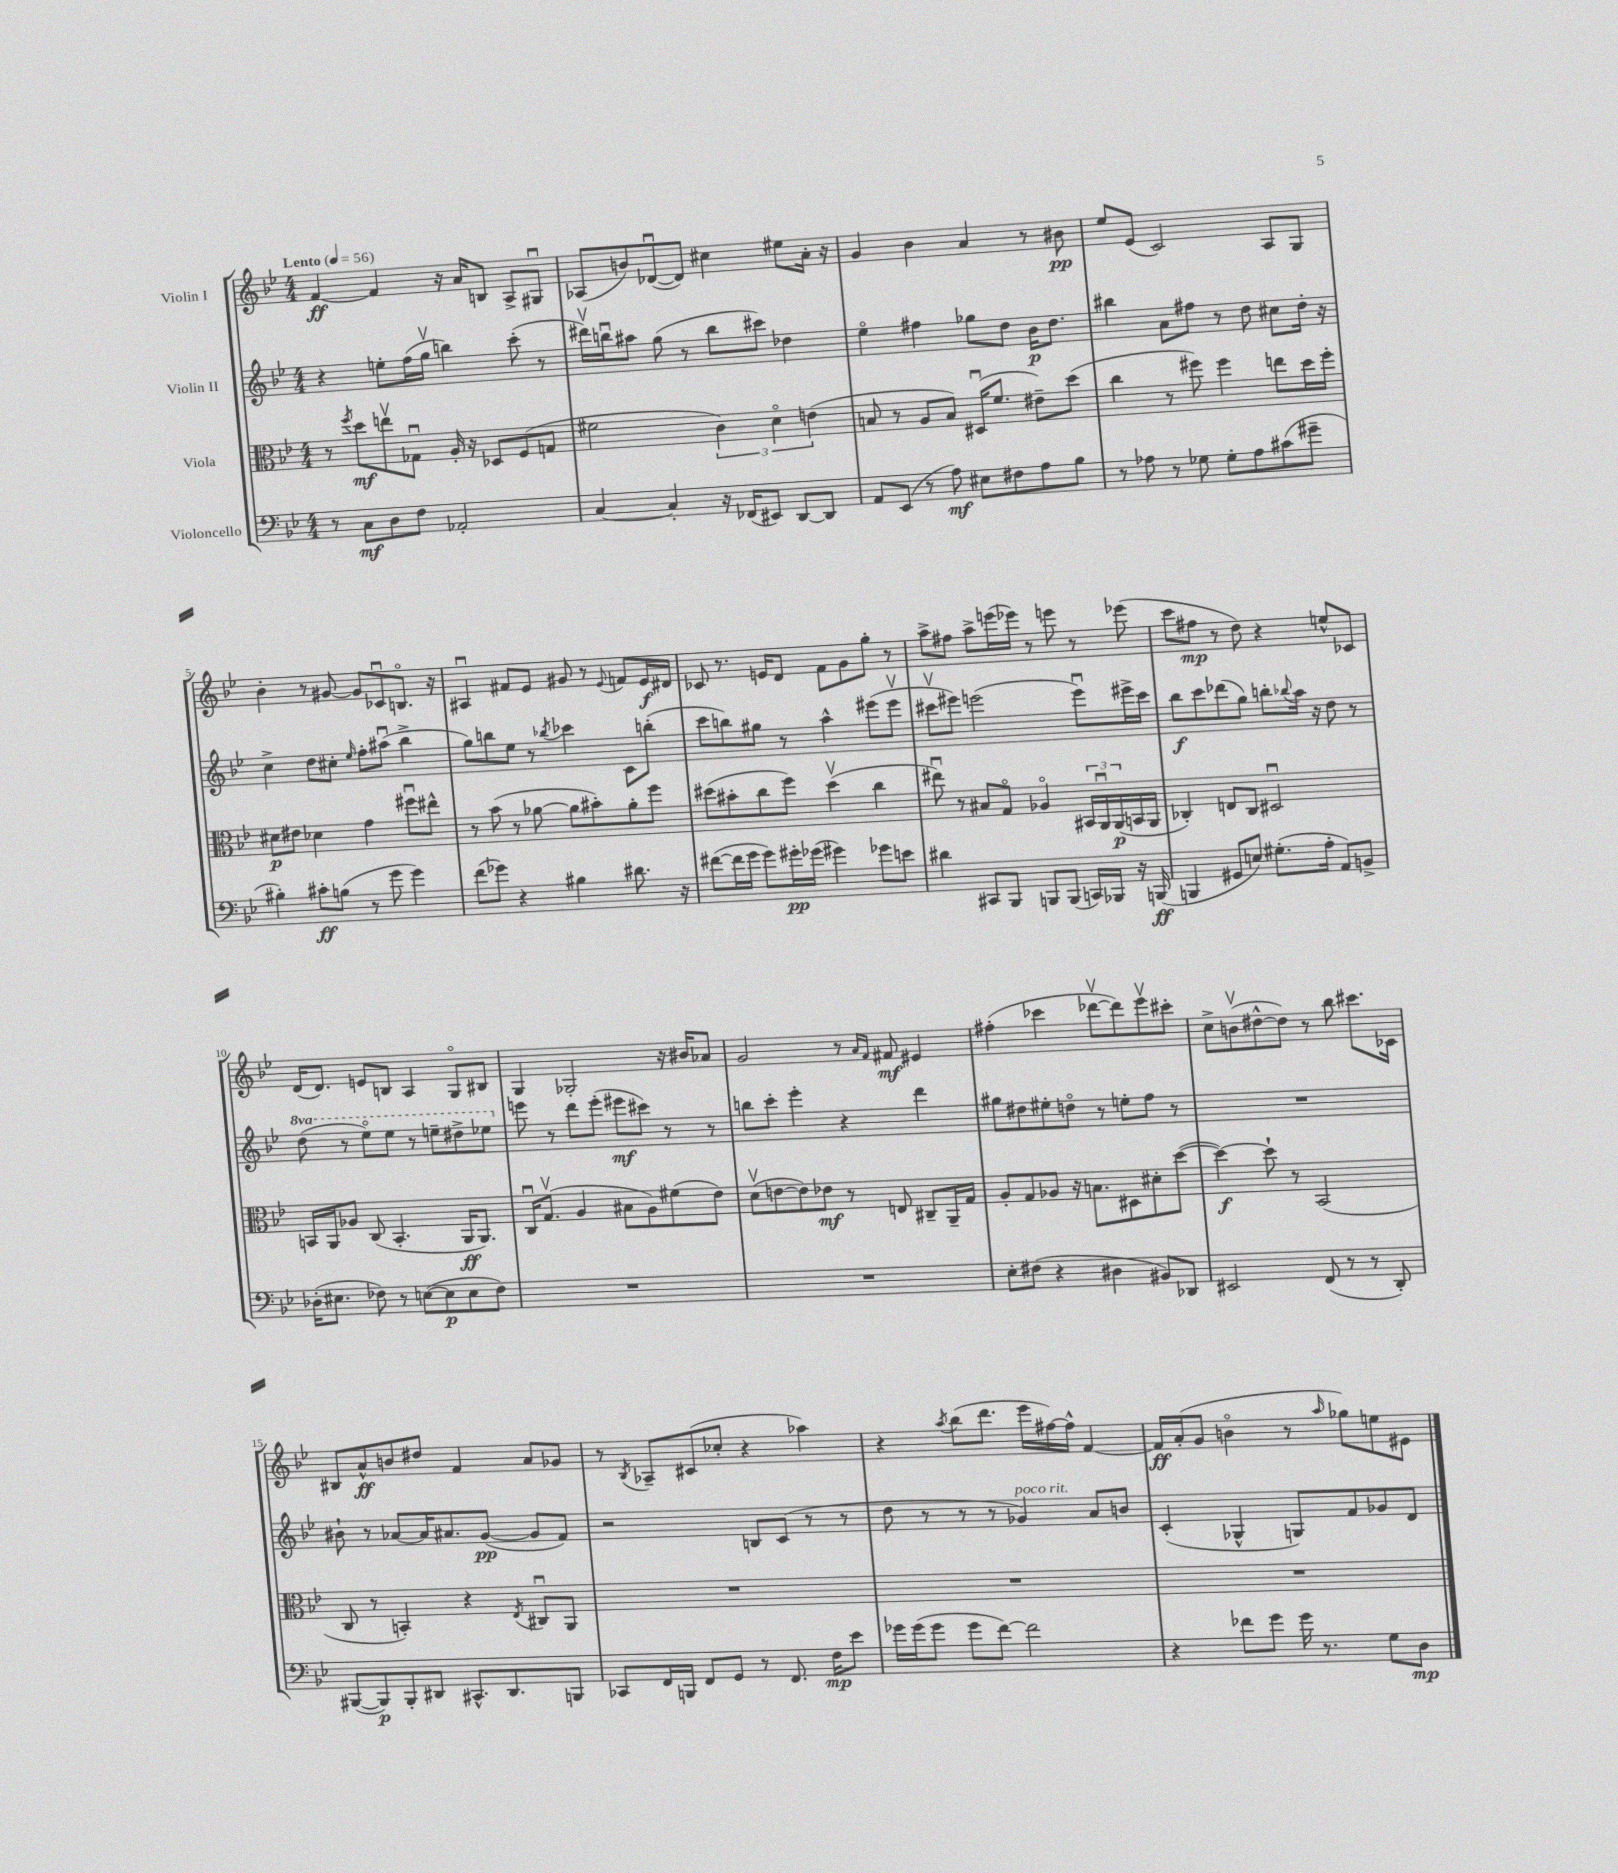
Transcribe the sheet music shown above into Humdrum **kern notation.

**kern	**kern	**kern	**kern
*staff4	*staff3	*staff2	*staff1
*clefF4	*clefC3	*clefG2	*clefG2
*k[b-e-]	*k[b-e-]	*k[b-e-]	*k[b-e-]
*M4/4	*M4/4	*M4/4	*M4/4
*MM56	*MM56	*MM56	*MM56
8r	8r	4r	[4f
.	8qff	.	.
8C	8dd	.	.
8D	8eev	8ee'	4f]
8F	8G-u	(16ff	.
.	.	16ggv	.
2AA-'	16A'	4bb)	16r
.	16r	.	16a
.	8D-	.	8B
.	(8F	(8ccc'	8A^
.	8G	8r	8G#u
=	=	=	=
[4C	2f#	16ddd#v)	(8A-
.	.	16bbu	.
.	.	8aa#	8b)
4C']	.	(8gg	([8d-u
.	.	8r	8d-])
16r	6c)	8bb	4cc#
(16FF-	.	.	.
8EE#)	.	8ccc#)	.
.	6do	.	.
[8DD	.	4dd-	8ee#
.	(6e	.	.
8DD]	.	.	16a'
.	.	.	16r
=	=	=	=
8AA	8B	4ee-o	4g
(8EE-	8r	.	.
8r	8A	4ff#	4b-
8A)	8B)	.	.
8E#	(16D#u	8gg-	4a
.	8.f	.	.
8F#	.	8dd	.
8A	8e#~)	16b-	8r
.	.	8.dd	.
8B-	(8dd	.	8b#
=	=	=	=
8r	4cc	4bb#	8ee-
8A-	.	.	(8e-
8r	8r	8a	2c)
8G-	8ff#)	8ff#	.
8G-'	4ff#	8r	.
8A-	.	8dd	.
(8c#	8ee	8cc#	8A
8g#~	16dd	16dd'	8G
.	16ff#'	16r	.
=	=	=	=
4B#')	8d#	4cc^	4b-'
.	8e#	.	.
8c#'	4d-	8dd	8r
(8B	.	8cc#'	[8g#
.	.	16qqee-	.
8r	4g	8ff'	8g#]
8g	.	(8aa#u	8c-u
4g)	8ff#u	4bb-^	8.Bo
.	8ee#^^	.	.
.	.	.	16r
=	=	=	=
(8f	8r	8gg)	4A#u
8g-)	(8b-	8bb	.
4r	8r	8ee-	8f#
.	[8a-	8r	8e-
.	.	8qbb-	.
4B#	8a-]	4ccc-	8g#
.	8b#')	.	8r
.	.	.	8qqe-
8.d#	8a-'	8c	8f
.	8ff	(8bb'	16e-
16r	.	.	16d#
=	=	=	=
([8f#	(8dd#	8ccc	8c-
16f#]	8b#'	8bb)	8.r
16g	.	.	.
8g)	8cc	8gg#	.
.	.	.	16e
16g#'	8ff)	8r	8d
(16g-	.	.	.
4g#)	(4dd#v	4aa^^	8f
.	.	.	8g
8g-	4cc	(8eee#	8gg'
8e	.	8eee#v	8r
=	=	=	=
4d#	8ee#u)	8ccc#v	8aa^
.	8r	8eee#)	8ff#
8CC#	8B#	(2eee	8aa^
8BBB-	8Go	.	(16eee
.	.	.	16eee-)
8BBB	4A-o	.	8r
(8BBB	.	.	8eee
16CC)	24BB#	8eeeu)	8r
.	24AAu	.	.
16BBB-	.	.	.
.	(24AA	.	.
16r	16BB	16eee#^	(8eee-
(16BBB	16AA	16ccc#	.
=	=	=	=
4BBB	4C-')	8bb-	8ccc
.	.	8ccc	8ff#
8GG#	8E	(8ddd-	8r
8E)	8C-	8gg)	8dd)
(8.G#'	2D#u	8bb'	4r
.	.	8qqbb-	.
.	.	16aa	.
16A'	.	16r	.
8AA)	.	8dd	8ee^^
8BB^	.	8r	8c-
=	=	=	=
(16D-'	16BB	(8ddd	(16d
8.E#	16AA	.	8.d)
.	8A-	8r	.
8F-)	(8C	8eee-o)	8e
8r	4.BB'	8eee-	8B
([8E	.	8r	4A
8E]	.	8eee~	.
8E	16AA	8ddd#^	8Go
.	8.AA)	.	.
8F-)	.	8eee-	8B#
=	=	=	=
1r	16Cu	8eee	4G
.	(8.Gv	.	.
.	.	8r	.
.	4A	8ddd	2G-'
.	.	(8eee'	.
.	8B#	8eee#	.
.	8A)	8ccc#)	.
.	(8f#	8r	16r
.	.	.	16b#
.	8e-)	8r	8a-
=	=	=	=
1r	(8dv	8bb	2g
.	[8e	8ccc'	.
.	8e])	4eee-'	.
.	8e-	.	.
.	8r	4r	8r
.	.	.	16qqa
.	.	.	16qqf
.	8E	.	8f#
.	8C#~	4ddd	4e#
.	16AA~	.	.
.	16G	.	.
=	=	=	=
8E-'	8A'	8gg#	(4ff#'
(8F#	8G	8dd#	.
4r	8A-	8ee#'	4ccc-
.	16r	8ddo	.
.	8.B	.	.
4D#	.	8r	[8ddd-v
.	8D#	8ee'	8ddd-])
8BB#)	8d#'	8ff	8eee-v
8DD-	([8dd	8r	8ccc#'
=	=	=	=
2EE#	4dd_)	1r	8cc^
.	.	.	(8bv
.	8dd`]	.	[8dd#^^
.	8r	.	8dd#])
(8FF	(2BB-	.	8r
8r	.	.	8bb-
8r	.	.	8.ccc#
8DD')	.	.	.
.	.	.	16c-
=	=	=	=
([8BBB#	8C	8b#`	8B#
8BBB#])	8r	8r	8a^^
8BBB#'	4BB')	[8a-	8b
8DD#	.	16a-]	8dd#
.	.	8.a#	.
8.CC#^^	4r	.	4f
.	.	([8g	.
8.DD#	.	.	.
.	8qE-	.	.
.	8C#u	8g]	8a
8BBB	8AA	8f)	8g-
=	=	=	=
8CC-	1r	2r	8r
.	.	.	8qB-
16FF	.	.	8A-~
16BBB	.	.	.
8FF	.	.	(8c#
8GG	.	.	8cc-'
8r	.	8B	4r
8.FF	.	(8c	.
.	.	8r	4aa-)
16F	.	.	.
8e-	.	8r	.
=	=	=	=
16g-	1r	8dd	4r
(16g-	.	.	.
8g-	.	8r	.
.	.	.	8qaa
8g-	.	8r	(8bb-
[8f)	.	8r	8.ddd
2f]	.	4g-)	.
.	.	.	16eee-
.	.	.	[16ff#)
.	.	.	16ff#^^]
.	.	8a	[4f
.	.	8b	.
=	=	=	=
4r	1r	(4c'	16f]
.	.	.	(16a'
.	.	.	8g
8f-	.	4G-^^	4bo
8g	.	.	.
16g	.	8G)	8r
8.r	.	.	.
.	.	.	16qqaa
.	.	8f	8gg-)
8G	.	8g-	8ee
8D	.	8d	8e#
==	==	==	==
*-	*-	*-	*-
